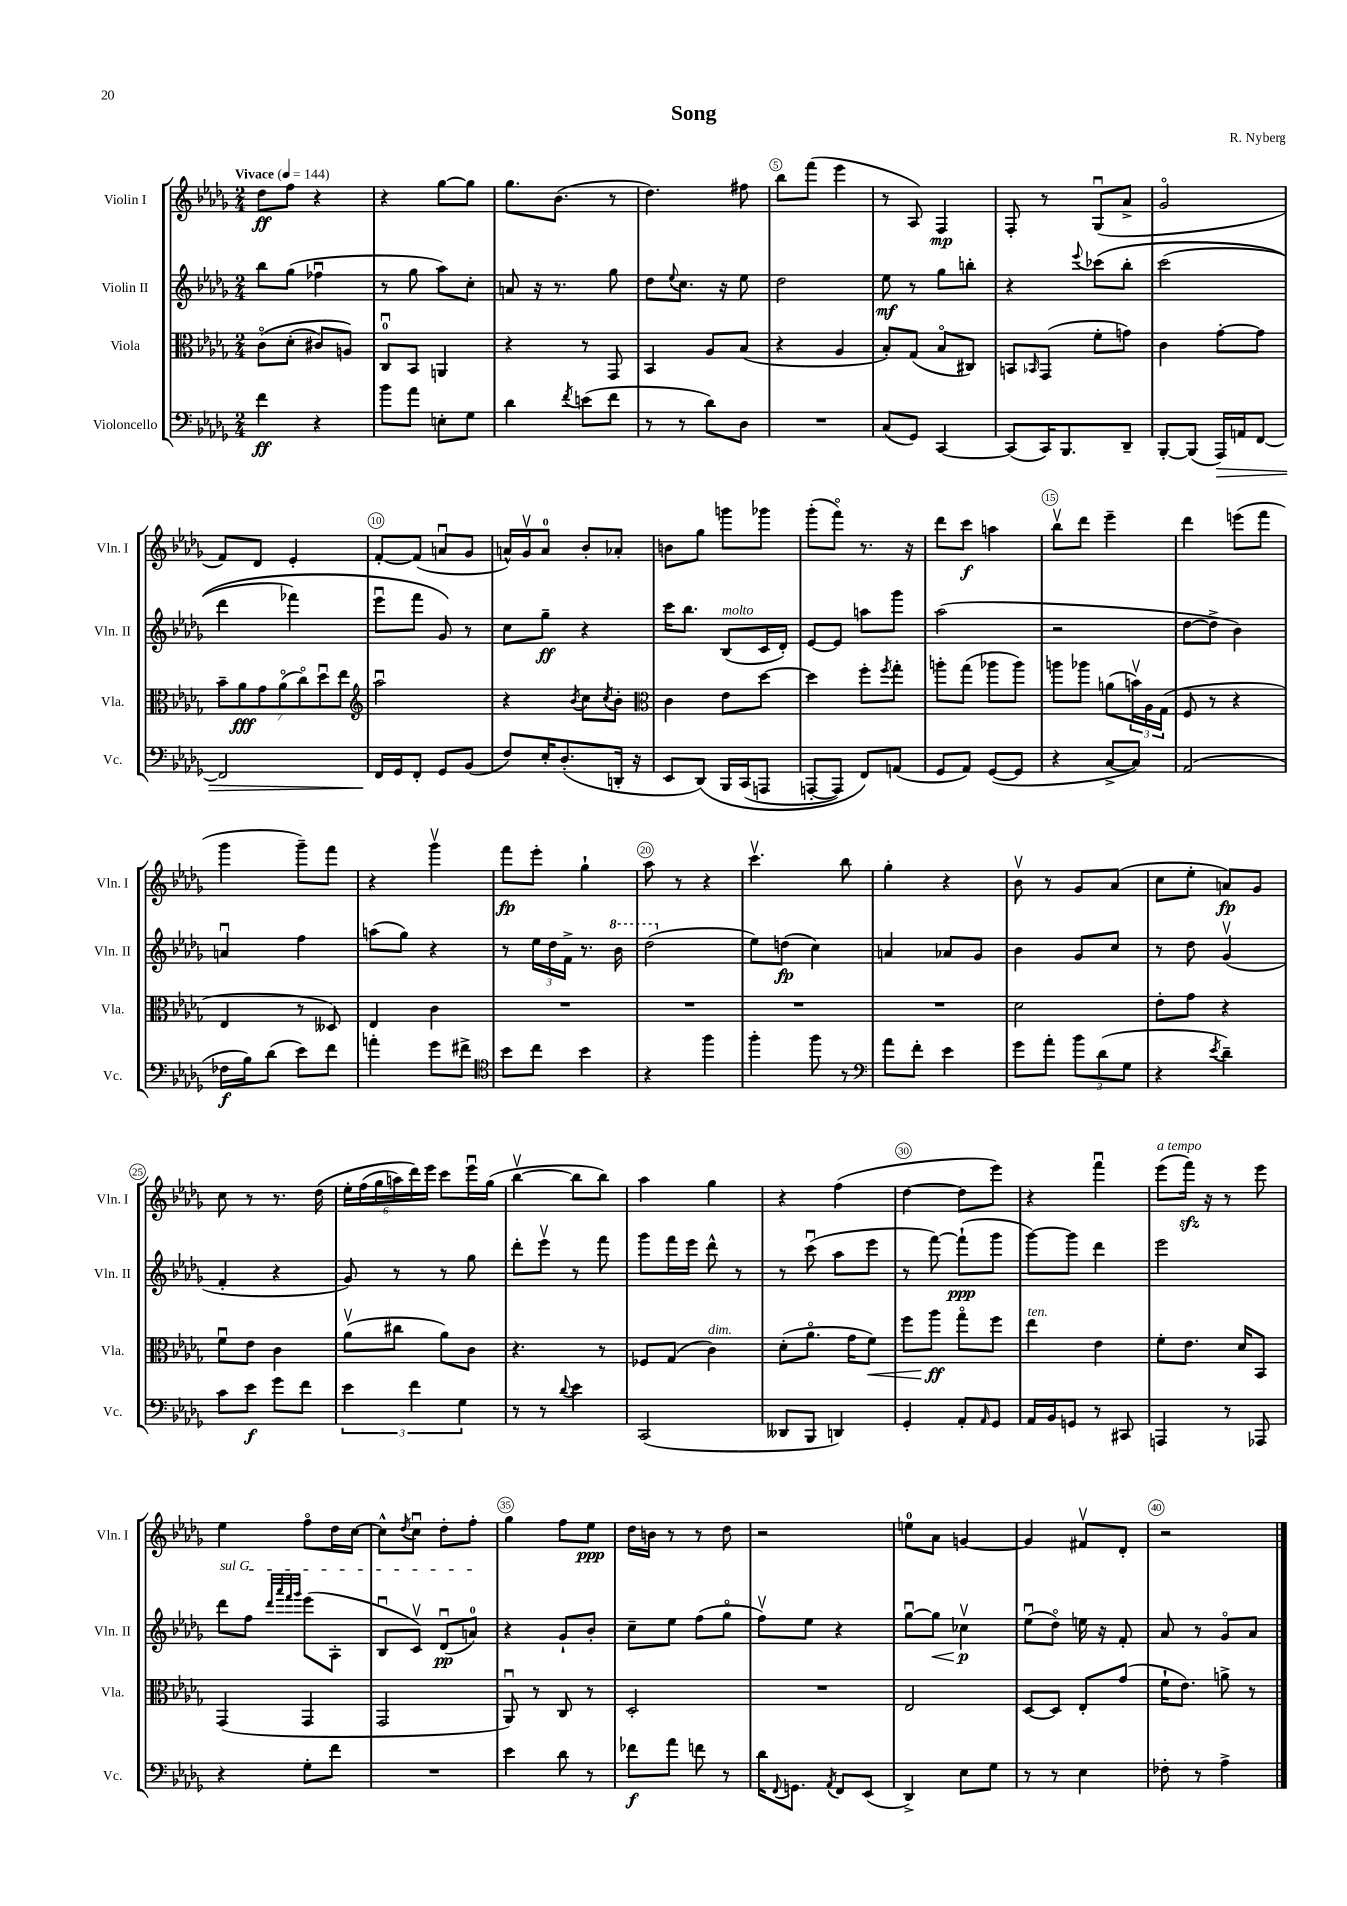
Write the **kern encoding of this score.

**kern	**kern	**kern	**kern
*staff4	*staff3	*staff2	*staff1
*clefF4	*clefC3	*clefG2	*clefG2
*k[b-e-a-d-g-]	*k[b-e-a-d-g-]	*k[b-e-a-d-g-]	*k[b-e-a-d-g-]
*M2/4	*M2/4	*M2/4	*M2/4
*MM144	*MM144	*MM144	*MM144
4f\	&(8co\L	8bb-\L	8dd-\L
.	(8d-'\J	(8gg-\J	8ff\J
4r	8c#/L)	4ff-u\	4r
.	8A/J&)	.	.
=	=	=	=
8b-\L	8Cu/L	8r	4r
8a-\J	8BB-/J	8gg-\	.
8E'\L	4AA/	8aa-\L)	[8gg-\L
8G-\J	.	8cc'\J	8gg-\]J
=	=	=	=
4d-\	4r	8a/	8.gg-\L
.	.	16r	.
.	.	8.r	(8.b-\J
8qf/	.	.	.
(8e\L	8r	.	.
8f\J	8GG-/	8gg-\	8r
=	=	=	=
8r	4BB-/	8dd-\L	4.dd-\)
.	.	8qqee-/	.
8r	.	8.cc\J	.
8d-\L)	8A-/L	.	.
.	.	16r	.
8D-\J	(8B-/J	8ee-\	8ff#\
=	=	=	=
2r	4r	2dd-\	8bb-\L
.	.	.	(8fff\J
.	4A-/	.	4eee-\
=	=	=	=
(8C/L	8B-'/L)	8ee-\	8r
8GG-/J)	(8G-/J	8r	8A-/)
[4CC/	8B-o/L	8gg-\L	4F/
.	8C#/J)	8bb'\J	.
=	=	=	=
(8CC/]L	8BB/L	4r	8F'/
.	16qqBB-/	.	.
16CC/K)	(8GG-/J	.	8r
8.BBB-/	.	.	.
.	.	8qqeee-/	.
.	8f'\L	&(8ccc-\L	(8G-u/L
8DD-~/J	8g\J)	8bb-'\J	8a-^/J
=	=	=	=
[8BBB-'/L	4c\	(2ccc\	2g-o/
(8BBB-/]J	.	.	.
16AAA-/LL)	[8g-'\L	.	.
16AA/J	.	.	.
[8FF/J	8g-\]J	.	.
=	=	=	=
2FF/]	14b-~\L	4ddd-\	8f/L)
.	14a-\	.	.
.	.	.	8d-/J
.	14g-\	.	.
.	(14a-o\	.	.
.	.	4fff-\)	4e-'/
.	14cco\)	.	.
.	14dd-u\	.	.
.	14ee-\J	.	.
=	=	=	=
*	*clefG2	*	*
16FF/LL	2aa-u\	8eee-u\L	[8f'/L
16GG-/J	.	.	.
8FF'/J	.	8fff\J	(8f/]J
8GG-/L	.	8g-/&)	8au/L
(8BB-/J	.	8r	8g-/J
=	=	=	=
8F/L)	4r	8cc\L	16a^^/LL)
.	.	.	16g-v/J
16E-'/K	.	8gg-~\J	8a/J
(8.D-'/	.	.	.
.	8qb-/	.	.
.	8cc\L	4r	8b-'/L
.	8qcc/	.	.
16DD'/Jk	8b-'\J	.	8a-'/J
16r	.	.	.
=	=	=	=
*	*clefC3	*	*
8EE-/L	4c\	16ccc\LK	8b\L
.	.	8.bb-\J	.
&(8DD-/J)	.	.	8gg-\J
16BBB-/LL	8e-\L	(8B-/L	8ggg\L
(16CC/J	.	.	.
8AAA/J	[8dd-\J	16c/L	8ggg-\J
.	.	16d-'/JJ)	.
=	=	=	=
[8AAA'/L	4dd-\]	[8e-/L	(8ggg-'\L
8AAA/]J)	.	8e-/]J	8fffo\J)
8FF/L&)	8ff'\L	8aa\L	8.r
.	8qff/	.	.
(8AA/J	8gg-'\J	8ggg-\J	.
.	.	.	16r
=	=	=	=
8GG-/L	8aa'\L	(2aa-\	8ddd-\L
8AA-/J)	(8gg-\J	.	8ccc\J
([8GG-/L	8aa-\L	.	4aa\
8GG-/]J	8aa-\J)	.	.
=	=	=	=
4r	8aa\L	2r	8bb-v\L
.	8aa-\J	.	8ddd-\J
[8C^/L	(8a\L	.	4eee-~\
8C/]J)	24bv\L)	.	.
.	24A-\	.	.
.	(24G-\JJ	.	.
=	=	=	=
(2AA-/	8F/	[8dd-\L	4ddd-\
.	8r	8dd-^\]J	.
.	4r	4b-\)	(8eee\L
.	.	.	8fff\J
=	=	=	=
16F-\LL	4E-/	4au/	4ggg-\
16B-\J)	.	.	.
(8d-\J	.	.	.
8e-\L)	8r	4ff\	8ggg-~\L)
8f\J	8D--/)	.	8fff\J
=	=	=	=
4a'\	4E-/	(8aa\L	4r
.	.	8gg-\J)	.
8g-\L	4c\	4r	4ggg-v\
8f#^\J	.	.	.
=	=	=	=
*clefC4	*	*	*
8b-\L	2r	8r	8fff\L
8cc\J	.	24ee-\LL	8eee-'\J
.	.	24dd-\	.
.	.	24f^\JJ	.
4b-\	.	8.r	4gg-`\
.	.	16bb-\	.
=	=	=	=
4r	2r	(2ddd-\	8aa-\
.	.	.	8r
4ff\	.	.	4r
=	=	=	=
4ff'\	2r	8ee-\L)	4.cccv\
.	.	(8dd\J	.
8ff\	.	4cc\)	.
8r	.	.	8bb-\
=	=	=	=
*clefF4	*	*	*
8a-\L	2r	4a/	4gg-'\
8f'\J	.	.	.
4e-\	.	8a-/L	4r
.	.	8g-/J	.
=	=	=	=
8g-\L	2d-\	4b-\	8b-v\
8a-'\J	.	.	8r
12b-\L	.	8g-/L	8g-/L
(12d-\	.	.	.
.	.	8cc/J	(8a-/J
12G-\J	.	.	.
=	=	=	=
4r	8e-'\L	8r	8cc\L
.	8g-\J	8dd-\	8ee-'\J
8qe-/	.	.	.
4d-~\)	4r	(4g-v/	8a/L)
.	.	.	8g-/J
=	=	=	=
8c\L	8fu\L	4f'/	8cc\
8e-\J	8e-\J	.	8r
8g-\L	4c\	4r	8.r
8f\J	.	.	.
.	.	.	&(16dd-\
=	=	=	=
6e-\	(8a-v\L	8g-/)	24ee-'\LL
.	.	.	(24ff\
.	.	.	24gg-\
.	8cc#\J	8r	24aa\)
6f\	.	.	24ddd-\&)
.	.	.	24eee-\JJ
.	8a-\L)	8r	8ccc\L
6G-\	.	.	.
.	8c\J	8gg-\	16eee-u\L
.	.	.	(16gg-\JJ
=	=	=	=
8r	4.r	8ddd-'\L	[4bb-v\
8r	.	8eee-v\J	.
8qqd-/	.	.	.
4e-\	.	8r	8bb-\]L
.	8r	8fff\	8bb-\J)
=	=	=	=
(2CC/	8F-/L	8ggg-\L	4aa-\
.	(8G-/J	16fff\L	.
.	.	16eee-\JJ	.
.	4c\)	8ddd-^^\	4gg-\
.	.	8r	.
=	=	=	=
8DD--/L	(8d-'\L	8r	4r
8BBB-/J	8.a-o\J	(8cccu\	.
4DD/)	.	8aa-\L	(4ff\
.	16g-\LK	.	.
.	8f\J)	8eee-\J	.
=	=	=	=
4GG-'/	8ff\L	8r	[4dd-\
.	8aa-\J	[8fff\)	.
8AA-'/L	8gg-o\L	(8fff`\]L	8dd-\]L
16qqAA-/	.	.	.
8GG-/J	8ff\J	8ggg-\J	8eee-\J)
=	=	=	=
16AA-/LL	4ee-\	[8ggg-\L)	4r
16BB-/J	.	.	.
8GG/J	.	8ggg-\]J	.
8r	4e-\	4ddd-\	4fffu\
8CC#/	.	.	.
=	=	=	=
4AAA/	8f'\L	2eee-\	(8eee-\L
.	8.e-\J	.	16fff\Jk)
.	.	.	16r
8r	.	.	8r
.	16d-/LK	.	.
8AAA-/	8BB-/J	.	8eee-\
=	=	=	=
4r	(4GG-/	8ddd-\L	4ee-\
.	.	8ff\J	.
.	.	32qqddd-/LLL	.
.	.	32qqaaa-/	.
.	.	32qqfff/	.
.	.	32qqggg-/JJJ	.
8G-'\L	4GG-/	(8eee-\L	8ffo\L
8f\J	.	8A-'\J	16dd-\L
.	.	.	[16cc\JJ
=	=	=	=
2r	2GG-/	8B-u/L	8cc^^\]L
.	.	.	8qdd-/
.	.	8cv/J)	8ccu\J
.	.	(8d-u/L	8dd-'\L
.	.	8a/J)	8ff'\J
=	=	=	=
4e-\	8AA-u/)	4r	4gg-\
.	8r	.	.
8d-\	8C/	8g-`/L	8ff\L
8r	8r	8b-'/J	8ee-\J
=	=	=	=
8f-\L	2D-'/	8cc~\L	16dd-\LL
.	.	.	16b\JJ
8a-\J	.	8ee-\J	8r
8f\	.	(8ff\L	8r
8r	.	8gg-o\J	8dd-\
=	=	=	=
16d-\LK	2r	8ffv\L)	2r
8qqFF/	.	.	.
8.GG\J	.	.	.
.	.	8ee-\J	.
8qAA-/	.	.	.
8FF/L	.	4r	.
(8EE-/J	.	.	.
=	=	=	=
4DD-^/)	2E-/	[8gg-u\L	8ee\L
.	.	8gg-\]J	8a-\J
8E-\L	.	4cc-v\	[4g/
8G-\J	.	.	.
=	=	=	=
8r	[8D-/L	(8ee-u\L	4g/]
8r	8D-/]J	8dd-o\J)	.
4E-\	8E-'/L	16ee\	8f#v/L
.	.	16r	.
.	(8g-/J	8f'/	8d-'/J
=	=	=	=
8F-'\	16f`\LK	8a-/	2r
.	8.e-\J)	.	.
8r	.	8r	.
4A-^\	8a^\	8g-o/L	.
.	8r	8a-/J	.
==	==	==	==
*-	*-	*-	*-
